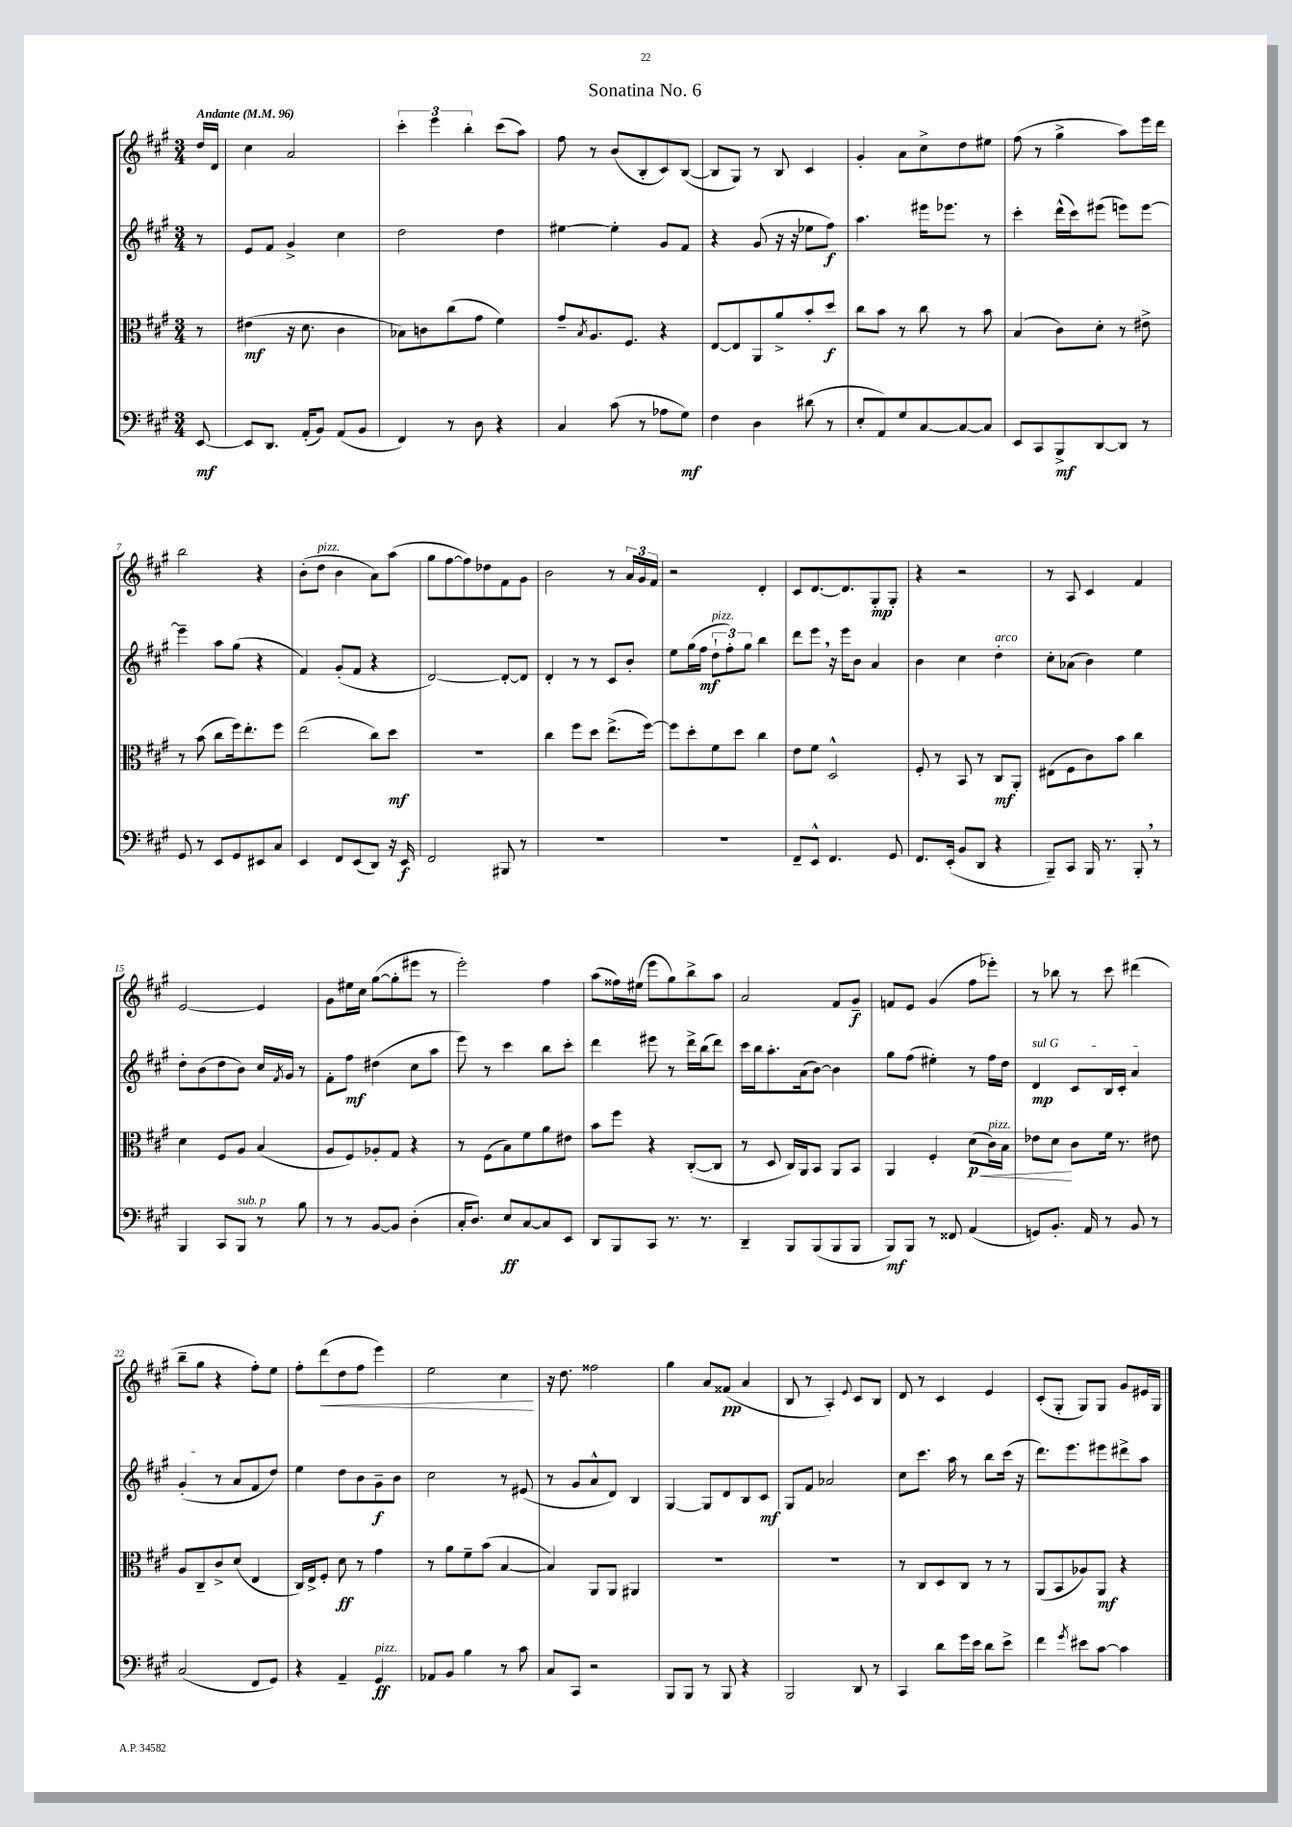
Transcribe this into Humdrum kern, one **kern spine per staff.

**kern	**kern	**kern	**kern
*staff4	*staff3	*staff2	*staff1
*clefF4	*clefC3	*clefG2	*clefG2
*k[f#c#g#]	*k[f#c#g#]	*k[f#c#g#]	*k[f#c#g#]
*M3/4	*M3/4	*M3/4	*M3/4
*MM96	*MM96	*MM96	*MM96
[8EE	8r	8r	16dd
.	.	.	16d
=	=	=	=
8EE]	(4e#	8e	4cc#
8.DD	.	8f#	.
.	16r	4g#^	2a
(16AA'	8.d	.	.
8BB)	.	.	.
(8AA	4c#	4cc#	.
8BB	.	.	.
=	=	=	=
4FF#)	8B-)	2dd	6ccc#'
.	8c	.	.
.	.	.	6eee
8r	(8cc#	.	.
.	.	.	6bb'
8D	8g#	.	.
4r	4f#)	4dd	(8ccc#
.	.	.	8aa)
=	=	=	=
4C#	8g#~	[4ee#	8ff#
.	8qB	.	.
.	8.A	.	8r
(8c#	.	4ee#']	(8b
.	8.F#	.	.
8r	.	.	8B'
8A-	4r	8g#	8c#)
8G#)	.	8f#	([8B
=	=	=	=
4F#	[8E	4r	8B]
.	8E]	.	8G#)
4D	8AA	(8g#	8r
.	8a^	16r	8B
.	.	16r	.
(8d#	8b'	8ee-	4c#
8r	8dd	8ff#)	.
=	=	=	=
8E'	8cc#	4.aa	4g#'
8AA)	8b	.	.
8G#	8r	.	8a
[8C#	8cc#	16eee#	8cc#^
.	.	8.eee-	.
8C#_	8r	.	8dd
8C#]	8b	8r	8ee#
=	=	=	=
8EE	(4B	4ccc#'	(8ff#
8CC#	.	.	8r
8BBB^	8c#)	(16ddd^^	4gg#^
.	.	16ccc#)	.
[8DD	8d'	(8eee#	.
8DD]	8r	8eee)	8aa)
8r	8e#^	[8eee	16eee
.	.	.	16ddd
=	=	=	=
8GG#	8r	4eee~]	2bb
8r	(8b	.	.
8EE	8cc#	8aa	.
8GG#	16ff#)	(8gg#	.
.	8.ee'	.	.
8EE#	.	4r	4r
8C#	8ff#	.	.
=	=	=	=
4EE	(2ee	4f#)	(8b'
.	.	.	8dd
8FF#	.	(8g#'	4b
(8EE	.	8f#	.
8DD)	8cc#)	4r	8a)
16r	8dd	.	(8aa
16EE	.	.	.
=	=	=	=
2FF#	2.r	[2d)	8gg#
.	.	.	[8ff#
.	.	.	8ff#])
.	.	.	8dd-
8BBB#	.	8d'_	8f#
8r	.	8d]	8g#
=	=	=	=
2.r	4cc#	4d'	2b
.	8ff#	8r	.
.	8dd	8r	.
.	(8.ee^	8c#	8r
.	.	8b'	24a
.	.	.	24g#
.	[16ff#)	.	.
.	.	.	24f#
=	=	=	=
2.r	8ff#]	8ee	2r
.	8dd'	(16gg#	.
.	.	16ff#	.
.	8f#	12dd`	.
.	.	12ff#')	.
.	8dd	.	.
.	.	12gg#	.
.	4cc#	4bb	4d'
=	=	=	=
8FF#~	8e	8ddd	8c#
8EE^^	8f#	8eee	[8.d
4.FF#	2D^^	16r	.
.	.	16eee	8.d]
.	.	8b	.
.	.	4a	8G#'
8GG#	.	.	8G#'
=	=	=	=
8.FF#	8F#'	4b	4r
.	8r	.	.
(16EE'	.	.	.
8BB	8BB	4cc#	2r
8DD	8r	.	.
4r	8C#	4dd'	.
.	8AA'	.	.
=	=	=	=
8BBB~)	(8E#	8cc#'	8r
8CC#	8F#	(8a-	8A
16BBB	8c#)	4b)	4c#
8.r	.	.	.
.	8b	.	.
8BBB'	4cc#	4ee	4f#
8r	.	.	.
=	=	=	=
4BBB	4d	8dd'	[2e
.	.	(8b	.
8CC#	8F#	8dd	.
8BBB	8A	8b)	.
8r	(4B	16cc#	4e]
.	.	8qf#	.
.	.	16g#	.
8B	.	8r	.
=	=	=	=
8r	8A	8f#'	8g#
8r	8F#)	8ff#	16ee#
.	.	.	16cc#
[8BB	8A-'	(4dd#	([8gg#
8BB]	8G#	.	8gg#']
(4D'	4r	8cc#	8eee#
.	.	8aa	8r
=	=	=	=
16C#'	8r	8eee)	2eee')
8.D)	.	.	.
.	(8F#	8r	.
8E	8B)	4ccc#	.
[8C#	8f#	.	.
8C#]	8a	8bb	4ff#
8EE	8e#	8ccc#'	.
=	=	=	=
8DD	8b	4ddd	(8aa
8BBB	8ff#	.	16ff##)
.	.	.	(16ee#
8CC#	4r	8eee#	8eee
8.r	.	8r	8gg#)
.	([8C#'	16ddd^	8bb^
8.r	.	(16bb	.
.	8C#]	8ddd)	8aa
=	=	=	=
4DD~	8r	16ccc#	2a
.	.	16bb	.
.	8D	8.aa'	.
8BBB	16C#)	.	.
.	16AA	(16a	.
(8BBB	8BB	[8b)	.
8BBB	8AA	4b]	8f#
8BBB	8BB	.	8g#~
=	=	=	=
8BBB)	4AA	8gg#	8f
8BBB	.	(8ff#	8e
8r	4F#'	4ee#')	(4g#
8FF##	.	.	.
(4AA	(8d	8r	8ff#
.	16c#)	16ff#	8eee-')
.	16B	16dd	.
=	=	=	=
8GG)	8e-	4d	8r
8.BB'	8d	.	8bb-
.	8c#	8c#	8r
16AA	.	.	.
8r	16f#	16B	8ccc#
.	8.r	16c#'	.
8BB	.	4a	(4ddd#
8r	8e#	.	.
=	=	=	=
(2C#	8A	(4g#'	8bb~
.	8C#~	.	8gg#
.	8c#^	8r	4r
.	(8d	8a	.
8FF#	4E	8f#	8ff#')
8GG#)	.	8dd)	8ee
=	=	=	=
4r	16C#)	4ee	8ff#'
.	16E^	.	.
.	8F#'	.	(8ddd
4AA~	8d	8dd	8dd
.	8r	8b	8ff#
4GG#	4g#	8g#~	4eee)
.	.	8b	.
=	=	=	=
8AA-	8r	2cc#	2ee
8BB	8a	.	.
4B	8f#~	.	.
.	(8b	.	.
8r	[4B	8r	4cc#
8c#	.	(8e#	.
=	=	=	=
8C#	4B])	8r	16r
.	.	.	8.dd
8CC#	.	8g#	.
2r	8AA	8a^^	2ff##
.	8AA	8d)	.
.	4AA#	4B	.
=	=	=	=
8BBB	2.r	[4G#	4gg#
8BBB	.	.	.
8r	.	8G#]	8a
8BBB	.	8d	(8f##
4r	.	8B	4a
.	.	8c#	.
=	=	=	=
2BBB	2.r	8G#	8B
.	.	8f#	8r
.	.	2a-	4A')
.	.	.	8qqe
8DD	.	.	8c#
8r	.	.	8B
=	=	=	=
4CC#	8r	8cc#	8d
.	8C#	8.ccc#	8r
8d	8D	.	4c#
.	.	16aa	.
16g#	8C#	8r	.
16e	.	.	.
8d	8r	8bb	4e
8e^	8r	(16ccc#	.
.	.	16r	.
=	=	=	=
4f#	(8AA	8.ddd)	(8c#'
.	8BB	.	8G#'
.	.	8.eee	.
8qg#	.	.	.
8e#	8A-)	.	8G#)
[8c#	8AA	8eee#	8G#
4c#]	4r	8ddd#^	8g#
.	.	8aa	16e#
.	.	.	16G#
==	==	==	==
*-	*-	*-	*-
